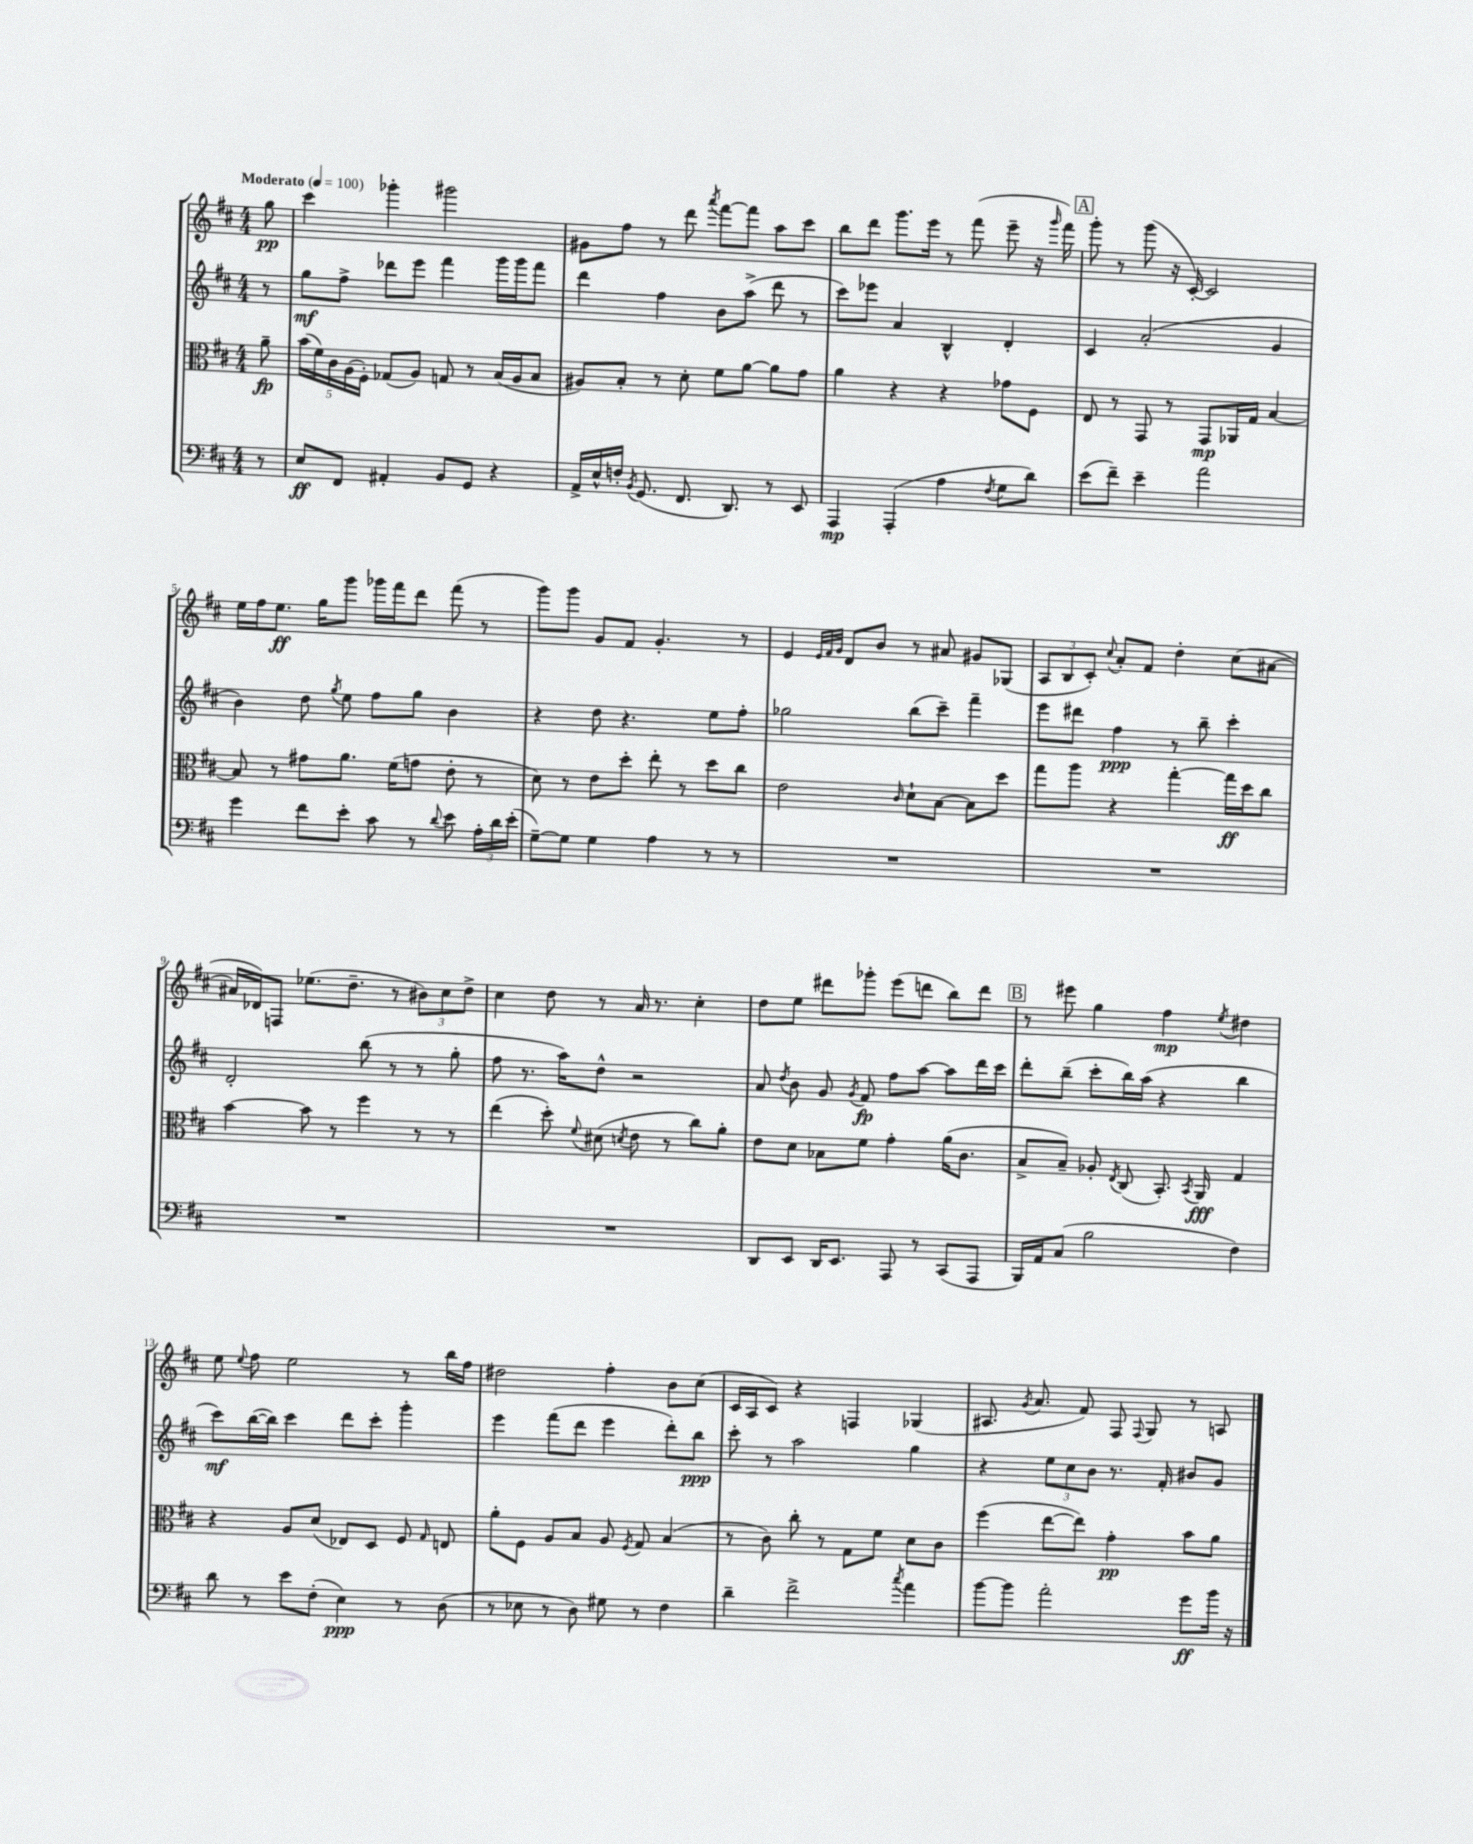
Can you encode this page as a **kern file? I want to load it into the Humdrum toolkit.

**kern	**dynam	**kern	**dynam	**kern	**dynam	**kern	**dynam
*part4	*part4	*part3	*part3	*part2	*part2	*part1	*part1
*staff4	*staff4	*staff3	*staff3	*staff2	*staff2	*staff1	*staff1
*clefF4	*	*clefC3	*	*clefG2	*	*clefG2	*
*k[f#c#]	*	*k[f#c#]	*	*k[f#c#]	*	*k[f#c#]	*
*M4/4	*	*M4/4	*	*M4/4	*	*M4/4	*
*MM100	*	*MM100	*	*MM100	*	*MM100	*
=	=	=	=	=	=	=	=
!	!	!	!	!	!	!LO:TX:a:B:t=Moderato	!
8r	.	8a~\	fp	8r	.	8gg\	pp
=1	=1	=1	=1	=1	=1	=1	=1
8E/L	ff	(20b\LL	.	8gg\L	mf	4ccc#\	.
.	.	20f#\)	.	.	.	.	.
.	.	20c#\	.	.	.	.	.
8FF#/J	.	.	.	8ff#^\J	.	.	.
.	.	(20A\	.	.	.	.	.
.	.	20F#'\JJ)	.	.	.	.	.
4AA#X'/	.	(8G-X/L	.	8ddd-X\L	.	4ggg-X'\	.
.	.	8A/J)	.	8eee\J	.	.	.
8BB/L	.	8Gn/	.	4fff#\	.	2ggg#X\	.
8GG/J	.	8r	.	.	.	.	.
4r	.	(16B/LL	.	16ggg\LL	.	.	.
.	.	16A/J	.	16ggg\J	.	.	.
.	.	8B/J	.	8fff#\J	.	.	.
=2	=2	=2	=2	=2	=2	=2	=2
16AA^/LL	.	8A#X/L)	.	4ddd\	.	8g#X\L	.
16E^^/	.	.	.	.	.	.	.
16Fn'/JJ	.	8B'/J	.	.	.	8ff#\J	.
8qBB/	.	.	.	.	.	.	.
(8.GG/	.	.	.	.	.	.	.
.	.	8r	.	4ff#\	.	8r	.
8.FF#/	.	8d'\	.	.	.	8ddd\	.
.	.	.	.	.	.	8qaaa/	.
.	.	8f#\L	.	8b\L	.	[8fff#\L	.
8.DD/)	.	.	.	.	.	.	.
.	.	[8a\J	.	(8aa^\J	.	8fff#\J]	.
8r	.	8a\L]	.	8ddd\	.	8aa\L	.
8EE/	.	8g\J	.	8r	.	8ccc#\J	.
=3	=3	=3	=3	=3	=3	=3	=3
4AAA/	mp	4a\	.	8ccc#\L)	.	8bb\L	.
.	.	.	.	8eee-X\J	.	8ddd\J	.
(4AAA'/	.	4r	.	4a/	.	8.ggg\L	.
.	.	.	.	.	.	16eee\Jk	.
4A\	.	4r	.	4B^^/	.	8r	.
.	.	.	.	.	.	(8fff#\	.
8qF#/	.	.	.	.	.	.	.
8G\L	.	8g-X\L	.	4d'/	.	8eee~\	.
8d\J)	.	8F#\J	.	.	.	16r	.
.	.	.	.	.	.	16qqggg/	.
.	.	.	.	.	.	16fff#\)	.
!!LO:REH:place=s1:t=A
=4	=4	=4	=4	=4	=4	=4	=4
(8e\L	.	8E/	.	4c#/	.	8ggg'\	.
8f#~\J)	.	8r	.	.	.	8r	.
4e~\	.	8GG/	.	(2a'/	.	(8ggg\	.
.	.	8r	.	.	.	16r	.
.	.	.	.	.	.	[16c#'/)	.
2a\	.	8GG/L	mp	.	.	2c#/]	.
.	.	16AA-X/L	.	.	.	.	.
.	.	16G/JJ	.	.	.	.	.
.	.	[4B/	.	4g/	.	.	.
!!LO:LB:g=z
=5	=5	=5	=5	=5	=5	=5	=5
4g\	.	8B/]	.	4b\)	.	16ee\LL	.
.	.	.	.	.	.	16ff#\J	.
.	.	8r	.	.	.	8.ee\J	ff
8f#\L	.	8g#X\L	.	8dd\	.	.	.
.	.	.	.	.	.	16gg\KL	.
.	.	.	.	8qgg/	.	.	.
8e'\J	.	8.a\J	.	8ee\	.	8ggg\J	.
8c#\	.	.	.	8ff#\L	.	16ggg-X\LL	.
.	.	(16f#\KL	.	.	.	16fff#\J	.
8r	.	8gn\J	.	8gg\J	.	8ddd\J	.
8qqd/	.	.	.	.	.	.	.
8e\	.	8e'\	.	4b\	.	(8fff#\	.
24A'\LL	.	8r	.	.	.	8r	.
24d\	.	.	.	.	.	.	.
(24e'\JJ	.	.	.	.	.	.	.
=6	=6	=6	=6	=6	=6	=6	=6
[8G~\L)	.	8d\)	.	4r	.	8ggg\L)	.
8G\J]	.	8r	.	.	.	8ggg\J	.
4G\	.	8e\L	.	8dd\	.	8g/L	.
.	.	8dd'\J	.	4.r	.	8f#/J	.
4A\	.	8ee'\	.	.	.	4.g'/	.
.	.	8r	.	.	.	.	.
8r	.	8dd\L	.	8ee\L	.	.	.
8r	.	8cc#\J	.	8ff#'\J	.	8r	.
=7	=7	=7	=7	=7	=7	=7	=7
1r	.	2e\	.	2gg-X\	.	4e/	.
.	.	.	.	.	.	32qqe/LLL	.
.	.	.	.	.	.	32qqf#/	.
.	.	.	.	.	.	32qqg/JJJ	.
.	.	.	.	.	.	8d/L	.
.	.	.	.	.	.	8b/J	.
.	.	16qqc#/	.	.	.	.	.
.	.	8d`\L	.	(8bb\L	.	8r	.
.	.	[8B\J	.	8ccc#~\J)	.	8a#X/	.
.	.	8B\L]	.	4fff#~\	.	8g#X/L	.
.	.	8dd\J	.	.	.	(8G-X/J	.
=8	=8	=8	=8	=8	=8	=8	=8
1r	.	8gg\L	.	8eee\L	.	12A/L	.
.	.	.	.	.	.	12B/	.
.	.	8aa\J	.	8ddd#X\J	.	.	.
.	.	.	.	.	.	12c#'/J)	.
.	.	.	.	.	.	8qqcc#/	.
.	.	4r	.	4ff#\	ppp	8a'/L	.
.	.	.	.	.	.	8f#/J	.
.	.	[4gg'\	.	8r	.	4dd'\	.
.	.	.	.	8bb~\	.	.	.
.	.	16gg\LL]	ff	4ccc#'\	.	(8cc#\L	.
.	.	16dd\J	.	.	.	.	.
.	.	8cc#\J	.	.	.	[8a#X\J	.
!!LO:LB:g=z
=9	=9	=9	=9	=9	=9	=9	=9
1r	.	[4b\	.	2d'/	.	16a#X/LL]	.
.	.	.	.	.	.	16d-X/J)	.
.	.	.	.	.	.	8Fn/J	.
.	.	8b\]	.	.	.	(8.ee-X\L	.
.	.	8r	.	.	.	.	.
.	.	.	.	.	.	8.dd~\J	.
.	.	4ff#\	.	(8bb\	.	.	.
.	.	.	.	8r	.	8r	.
.	.	8r	.	8r	.	12b#X\L)	.
.	.	.	.	.	.	12cc#\	.
.	.	8r	.	8gg'\	.	.	.
.	.	.	.	.	.	12dd^\J	.
=10	=10	=10	=10	=10	=10	=10	=10
1r	.	(4ee\	.	8ff#\	.	4cc#\	.
.	.	.	.	8.r	.	.	.
.	.	8dd'\)	.	.	.	8dd\	.
.	.	.	.	16aa\KL)	.	.	.
.	.	8qqf#/	.	.	.	.	.
.	.	(8d#X\	.	8dd^^\J	.	8r	.
.	.	8qdn/	.	.	.	.	.
.	.	8e\	.	2r	.	16a/	.
.	.	.	.	.	.	8.r	.
.	.	8r	.	.	.	.	.
.	.	8cc#\L)	.	.	.	4cc#'\	.
.	.	8a'\J	.	.	.	.	.
=11	=11	=11	=11	=11	=11	=11	=11
8DD/L	.	8e\L	.	8a/	.	8dd\L	.
.	.	.	.	8qdd/	.	.	.
8EE/J	.	8d\J	.	8b\	.	8ee\J	.
16DD/KL	.	8B-X\L	.	8g/	.	8ddd#X\L	.
8.EE/J	.	.	.	.	.	.	.
.	.	.	.	8qg/	.	.	.
.	.	8f#\J	.	8f#/	fp	8ggg-X'\J	.
8AAA/	.	4g'\	.	8ff#\L	.	(8eee\L	.
8r	.	.	.	[8aa\J	.	8dddn\J	.
(8CC#/L	.	(16a\KL	.	8aa\L]	.	8bb\L)	.
.	.	8.c#\J	.	.	.	.	.
8AAA/J	.	.	.	16ddd\L	.	8ddd\J	.
.	.	.	.	16ccc#\JJ	.	.	.
!!LO:REH:place=s1:t=B
=12	=12	=12	=12	=12	=12	=12	=12
16BBB/LL)	.	8B^/L	.	8ddd'\L	.	8r	.
16AA/J	.	.	.	.	.	.	.
(8C#/J	.	8B~/J)	.	(8bb~\J	.	8eee#X\	.
2B\	.	8A-X'/	.	8ccc#'\L	.	4gg\	.
.	.	8qE/	.	.	.	.	.
.	.	(8C#/	.	16bb\L)	.	.	.
.	.	.	.	(16aa\JJ	.	.	.
.	.	8.BB'/)	.	4r	.	4ff#\	mp
.	.	8qBB/	.	.	.	.	.
.	.	16AA/	fff	.	.	.	.
.	.	.	.	.	.	8qee/	.
4F#\)	.	4G/	.	4bb\	.	4dd#X\	.
!!LO:LB:g=z
=13	=13	=13	=13	=13	=13	=13	=13
8d\	.	4r	.	8ccc#\L)	mf	8ee\	.
.	.	.	.	.	.	8qqee/	.
8r	.	.	.	([16bb\L	.	8ff#\	.
.	.	.	.	16bb\JJ])	.	.	.
8e\L	.	8A/L	.	4ccc#\	.	2ee\	.
(8F#'\J	.	(8d/J	.	.	.	.	.
4E\)	ppp	8E-X/L)	.	8ddd\L	.	.	.
.	.	8D/J	.	8ccc#'\J	.	.	.
8r	.	8F#/	.	4ggg'\	.	8r	.
.	.	16qqG/	.	.	.	.	.
(8D\	.	8En/	.	.	.	16bb\LL	.
.	.	.	.	.	.	16ff#\JJ	.
=14	=14	=14	=14	=14	=14	=14	=14
8r	.	8a'\L	.	4eee\	.	2dd#X\	.
8E-X\	.	8F#\J	.	.	.	.	.
8r	.	8A/L	.	(8fff#\L	.	.	.
8D\)	.	8B/J	.	8ddd\J	.	.	.
8G#X\	.	8A/	.	4eee\	.	4ff#'\	.
.	.	8qF#/	.	.	.	.	.
8r	.	8G/	.	.	.	.	.
4F#\	.	(4B/	.	8ddd'\L)	.	8b\L	.
.	.	.	.	8bb\J	ppp	(8cc#\J	.
=15	=15	=15	=15	=15	=15	=15	=15
4d~\	.	8r	.	8ccc#'\	.	16c#/LL	.
.	.	.	.	.	.	16A/J	.
.	.	8c#\)	.	8r	.	8c#/J)	.
2f#^\	.	8cc#'\	.	2aa\	.	4r	.
.	.	8r	.	.	.	.	.
.	.	8G\L	.	.	.	4Fn/	.
.	.	8f#\J	.	.	.	.	.
8qcc#/	.	.	.	.	.	.	.
4a\	.	8d\L	.	4gg\	.	(4G-X/	.
.	.	8c#\J	.	.	.	.	.
=16	=16	=16	=16	=16	=16	=16	=16
[8b\L	.	(4ff#\	.	4r	.	8.A#X/	.
8b\J]	.	.	.	.	.	.	.
.	.	.	.	.	.	8qg/	.
.	.	.	.	.	.	8.a/	.
2a'\	.	[8ee\L	.	12ee\L	.	.	.
.	.	.	.	12cc#\	.	.	.
.	.	8ee\J])	.	.	.	8f#/)	.
.	.	.	.	12b\J	.	.	.
.	.	4g'\	pp	8.r	.	8F#/	.
.	.	.	.	.	.	8qqF#/	.
.	.	.	.	.	.	8G/	.
.	.	.	.	16f#'/	.	.	.
8g\L	ff	8b\L	.	8b#X/L	.	8r	.
16b\Jk	.	8a\J	.	8g/J	.	8An/	.
16r	.	.	.	.	.	.	.
==	==	==	==	==	==	==	==
*-	*-	*-	*-	*-	*-	*-	*-
